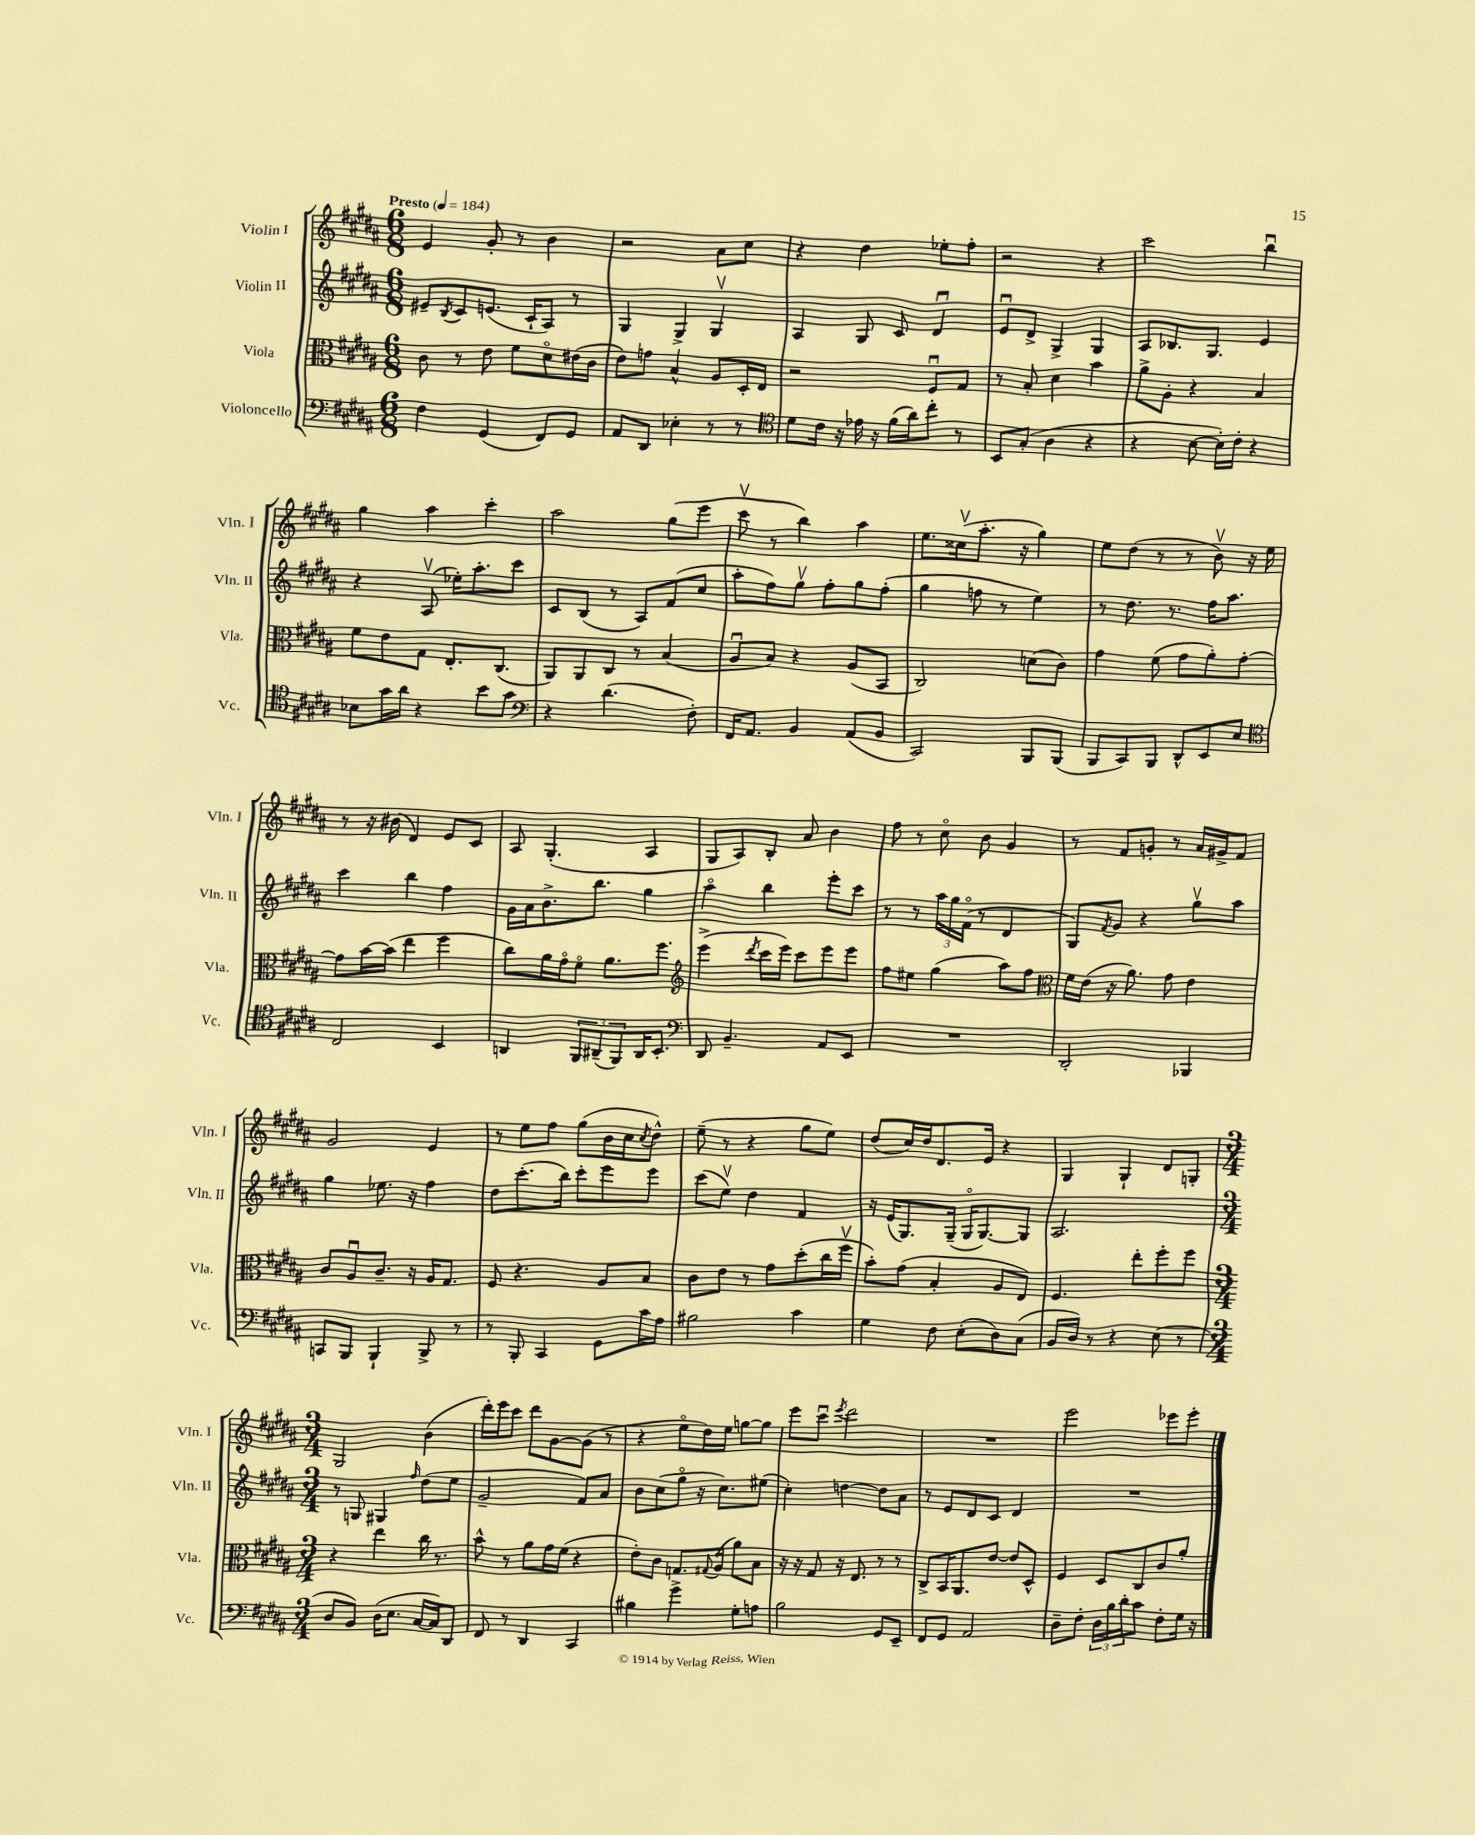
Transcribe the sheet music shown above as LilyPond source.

<<
\new StaffGroup <<
\new Staff = "s0" \with { instrumentName = "Violin I" shortInstrumentName = "Vln. I" } {
    \clef treble \key b \major \numericTimeSignature \time 6/8 \tempo "Presto" 4 = 184
    e'4 gis'8-. r8 b'4 |
    r2 ais'8 cis''8 |
    r4 dis''4 ees''8-. fis''8-. |
    r2 r4 |
    cis'''2 b''4\downbow |
    gis''4 ais''4 cis'''4-. |
    ais''2 gis''8( e'''8 |
    cis'''8\upbow r8 b''4) ais''4 |
    e''8. cisis''16\upbow( ais''8.-. r16 gis''4) |
    e''8 dis''8( r8 r8 b'8\upbow) r16 e''16 |
    r8 r16 bis'16( dis'4) e'8 cis'8 |
    ais8 gis4.-.( ais4 |
    gis8 ais8) b8-. ais'8 b'4 |
    fis''8 r8 cis''8\flageolet b'8 gis'4 |
    r8 fis'8 g'8-. r8 ais'16 gis'16-> fis'8 |
    gis'2 e'4 |
    r8 e''8 fis''8 gis''8( b'16 cis''16 \acciaccatura { cis''8 } dis''8-^) |
    e''8--( r8 r4 gis''8 e''8) |
    dis''8( cis''16) dis''16 dis'8. e'16 r4 |
    gis4 gis4-! dis'8 g8-. |
    \numericTimeSignature \time 3/4 gis2 b'4( |
    dis'''16-.) e'''16 cis'''8 dis'''8 gis'8~ gis'8( r8 |
    r4 e''8\flageolet dis''16) e''16 g''8~ g''8 |
    e'''8 cis'''8\downbow \acciaccatura { e'''8 } dis'''2 |
    R2. |
    e'''2 ees'''8 ees'''8-. \bar "|." |
}
\new Staff = "s1" \with { instrumentName = "Violin II" shortInstrumentName = "Vln. II" } {
    \clef treble \key b \major \numericTimeSignature \time 6/8
    eis'8-- \acciaccatura { b8 } cis'8 e'8.( cis'16-! ais8) r8 |
    gis4 gis4-> gis4\upbow |
    ais4 gis8 cis'8 dis'4\downbow |
    e'8\downbow dis'8-> gis4-> gis4 |
    ais8 bes8. gis8. e'4 |
    r4 ais8\upbow( ees''16-.) ais''8.-. cis'''8 |
    cis'8 b8( r8 ais8) fis'8( cis''8 |
    ais''8-. fis''8) gis''8\upbow fis''8-. gis''8 fis''8-.( |
    gis''4 f''8 r8 e''4) |
    r8 dis''8. r8. fis''16 ais''8. |
    cis'''4 b''4 fis''4 |
    gis'16 ais'16 b'8.-> b''8. gis''4 |
    ais''4\flageolet b''4 e'''8-. cis'''8 |
    r8 r8 \tuplet 3/2 { ais''16 gis''16 fis'16\flageolet( } r8 dis'4 |
    gis8) \acciaccatura { fis'8 } gis'8 r4 gis''8\upbow ais''8 |
    gis''4 ees''8. r16 fis''4 |
    dis''8 cis'''8.-.( b''16) cis'''8-. e'''8 e'''8 |
    cis'''8( e''8\upbow) dis''4 fis'4 |
    r16 e'16( gis8.) gis16--( gis16\flageolet gis8.~) gis8 |
    ais2. |
    \numericTimeSignature \time 3/4 r8 g8 gis4 \grace { fis''16 } dis''8( e''8 |
    gis'2-- fis'8) ais'8 |
    b'8 cis''8( gis''8\flageolet r16 cis''8.) eis''8( |
    cis''4-.) d''4~ d''8 ais'8 |
    r8 e'8 dis'8 cis'8 dis'4 |
    R2. \bar "|." |
}
\new Staff = "s2" \with { instrumentName = "Viola" shortInstrumentName = "Vla." } {
    \clef alto \key b \major \numericTimeSignature \time 6/8
    cis'8 r8 e'8 fis'8 dis'8\flageolet eis'16( cis'16 |
    e'8) g'8 b4-^ ais8 dis16-. e16 |
    r2 fis8\downbow gis8 |
    r8 b8-. dis'4 b'4 |
    ais'8-> ais8-. r4 b4 |
    fis'8 e'8 gis8 e8.-. cis8.( |
    ais,8) ais,8 cis8 r8 b4( |
    ais8\downbow b8) r4 ais8( b,8 |
    cis2) d'8( cis'8) |
    gis'4 fis'8( gis'8 ais'8-.) gis'8~-. |
    gis'8 b'16~ b'16( e''4 fis''4 |
    cis''8) ais'16 gis'16\flageolet fis'8\flageolet ais'8. fis''8. |
    \clef treble e'''4->( \acciaccatura { dis'''8 } cis'''16 e'''16) cis'''8 e'''8 e'''8 |
    fis''8 eis''8 gis''4( ais''8) fis''8 |
    \clef alto fis'16 e'16( r16 ais'8.) gis'8 e'4 |
    cis'8 ais8\downbow cis'8.-- r16 ais16 gis8. |
    fis8 r4. ais8 b8 |
    cis'8 e'8 r8 gis'8 dis''8-.( cis''16 fis''16\upbow |
    b'8-.) gis'8( b4-. ais8 e8) |
    fis4. e''8-. fis''8-. fis''8 |
    \numericTimeSignature \time 3/4 r4 e''4 cis''16 r8. |
    b'8-^ r8 ais'8 gis'16 fis'16( r4 |
    e'8-.) cis'8 g8. \appoggiatura { gis8 } ais16( ais'8) b8 |
    r16 r16 gis8 r16 e8. r8 r8 |
    cis8-> b,16 ais,8. e'8~ e'8 dis8-^ |
    fis4 dis8 cis8 cis'8 ais'8-. \bar "|." |
}
\new Staff = "s3" \with { instrumentName = "Violoncello" shortInstrumentName = "Vc." } {
    \clef bass \key b \major \numericTimeSignature \time 6/8
    fis4 gis,4( fis,8) gis,8 |
    ais,8 dis,8 ees4-. r8 r8 |
    \clef tenor dis'8 cis'16 r16 ees'16 r16 fis'16( ais'16) cis''8-. r8 |
    b,8 gis8-.( ais4 r4 |
    r4 b8~ b16-.) cis'16-. r4 |
    bes8 gis'16 ais'16 r4 b'8 gis'8 |
    \clef bass r4 dis'4.( fis8-.) |
    fis,16 ais,8. b,4 ais,8( b,8 |
    cis,2) b,,8 b,,8( |
    b,,8 cis,8) b,,8 dis,8-^ e,8 e8 |
    \clef tenor cis2 b,4 |
    a,4 \tuplet 3/2 { fis,8 ais,8--( fis,8) } ais,16 b,8.-. |
    \clef bass dis,8 b,4.-- ais,8 e,8 |
    R2. |
    dis,2-. bes,,4 |
    c,8 b,,8 b,,4-! b,,8-> r8 |
    r8 b,,8-. cis,4 gis,8 cis'16 ais16 |
    bis2 cis'4 |
    gis4 fis8 e8-.( dis8) cis8( |
    b,16 dis16) r8 r4 e8( r8 |
    \numericTimeSignature \time 3/4 dis8 b,8) dis16( e8. cis16~ cis16) dis,8 |
    fis,8 r8 dis,4 cis,4 |
    bis4 gis'4-> gis8-. a8 |
    b2 gis,8 e,8-- |
    fis,8 gis,8 ais,2 |
    dis8-- fis8-. \tuplet 3/2 { dis16 b16 dis'16-. } cis'8 fis8-. gis16 r16 \bar "|." |
}
>>
>>
\layout { \context { \Score \remove "Bar_number_engraver" } }
